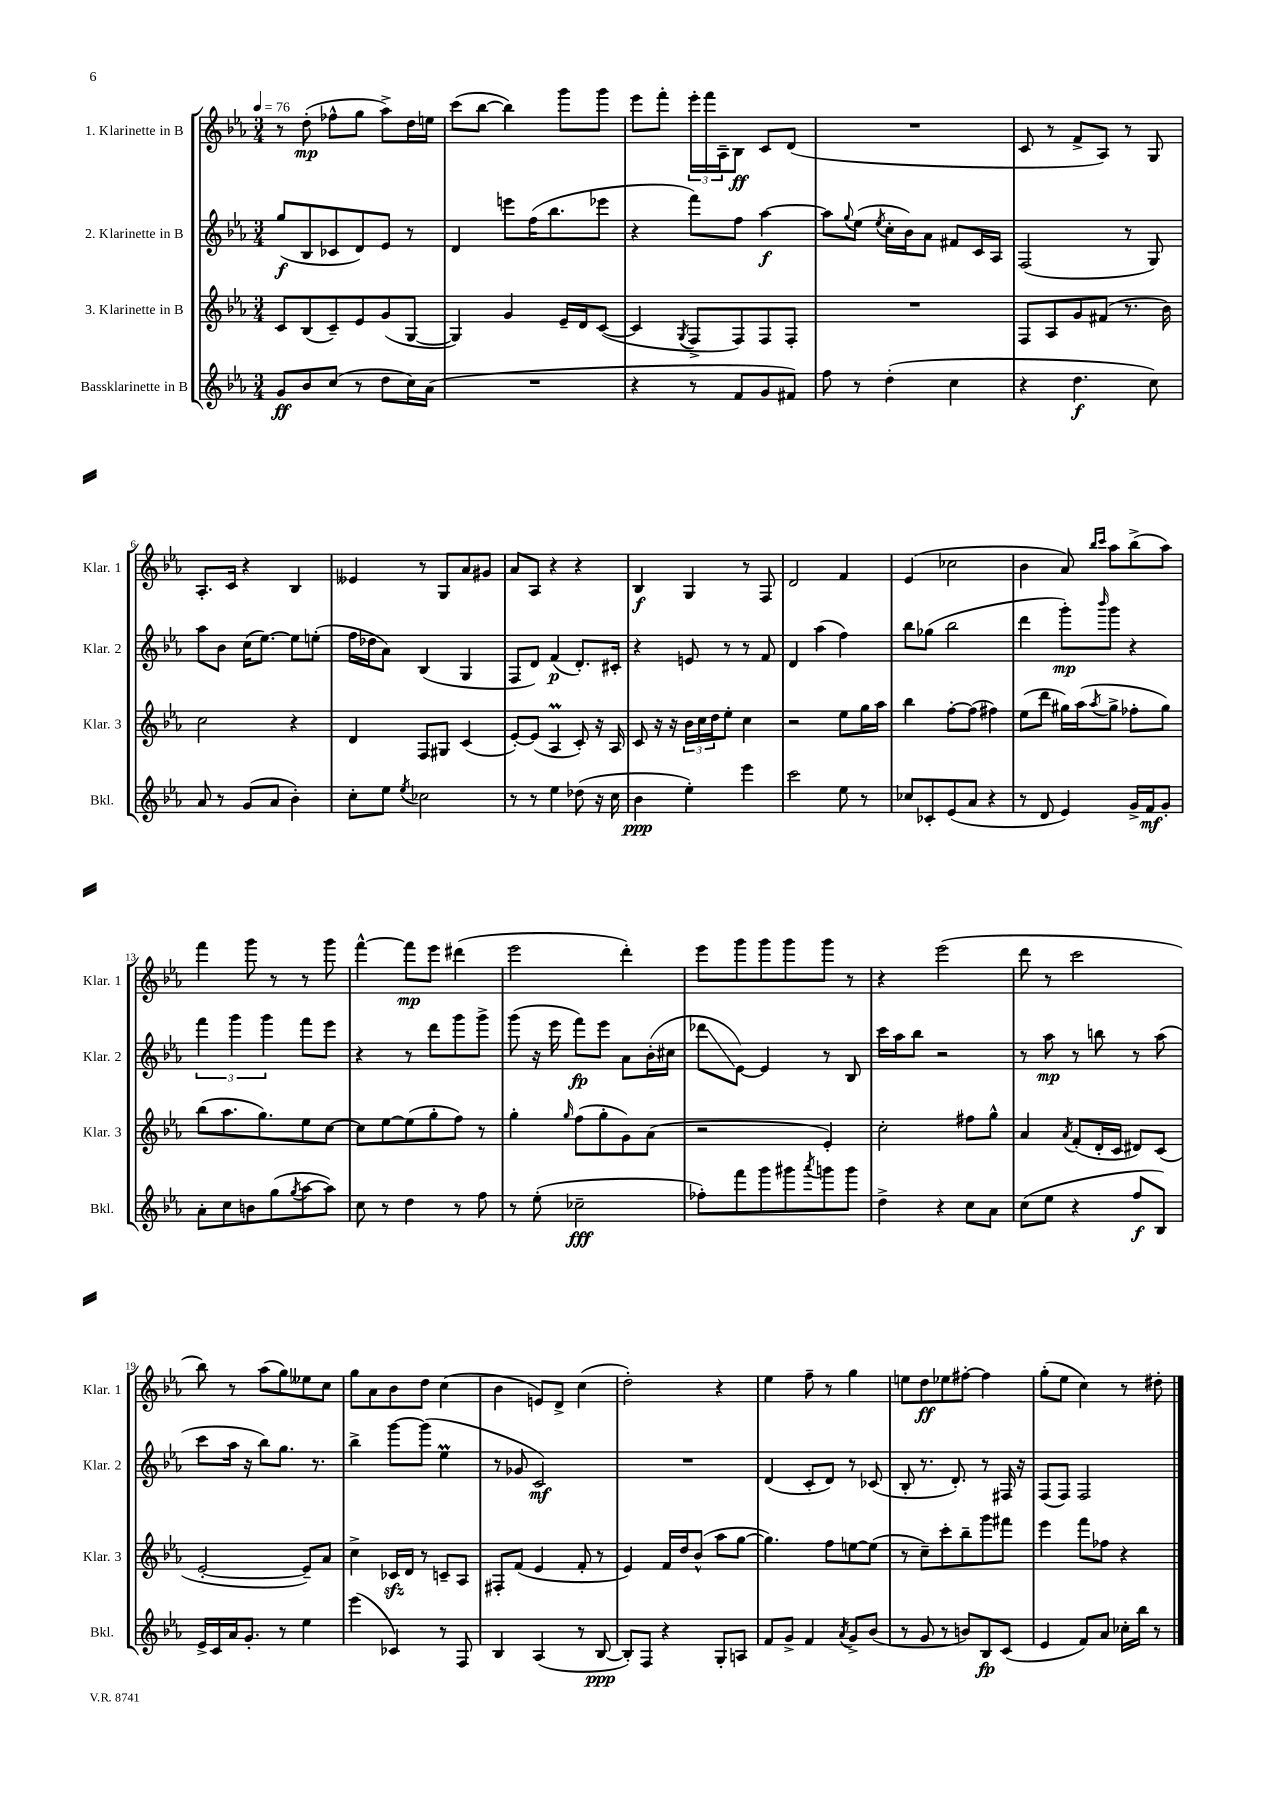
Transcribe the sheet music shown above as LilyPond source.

<<
\new StaffGroup <<
\new Staff = "s0" \with { instrumentName = "1. Klarinette in B" shortInstrumentName = "Klar. 1" } {
    \clef treble \key ees \major \numericTimeSignature \time 3/4 \tempo 4 = 76
    r8 d''8-.\mp( fes''8-^ g''8 aes''8->) d''16 e''16 |
    c'''8( bes''8~ bes''4) g'''8 g'''8 |
    ees'''8 f'''8-. \tuplet 3/2 { ees'''16-. f'''16 aes16-- } bes8\ff c'8 d'8( |
    R2. |
    c'8 r8 f'8-> aes8) r8 g8 |
    aes8.-. c'16 r4 bes4 |
    eeses'4 r8 g8 aes'8 gis'8 |
    aes'8 aes8 r4 r4 |
    bes4\f g4 r8 f8 |
    d'2 f'4 |
    ees'4( ces''2 |
    bes'4 aes'8) \grace { bes''16 c'''16 } aes''8 bes''8->( aes''8) |
    f'''4 g'''8 r8 r8 g'''8 |
    f'''4~-^ f'''8\mp ees'''8 dis'''4( |
    ees'''2 d'''4-.) |
    ees'''8 g'''8 g'''8 g'''8 g'''8 r8 |
    r4 ees'''2( |
    d'''8 r8 c'''2 |
    bes''8) r8 aes''8( g''8) eeses''8 c''8 |
    g''8 aes'8 bes'8 d''8 c''4( |
    bes'4 e'8) d'8-> c''4( |
    d''2-.) r4 |
    ees''4 f''8-- r8 g''4 |
    e''8 d''8\ff ees''8 fis''8~-. fis''4 |
    g''8-.( ees''8 c''4) r8 dis''8-. \bar "|." |
}
\new Staff = "s1" \with { instrumentName = "2. Klarinette in B" shortInstrumentName = "Klar. 2" } {
    \clef treble \key ees \major \numericTimeSignature \time 3/4
    g''8\f( bes8 ces'8 d'8) ees'8 r8 |
    d'4 e'''8 f''16( bes''8. ees'''8 |
    r4 f'''8) f''8 aes''4~\f |
    aes''8 \appoggiatura { g''8 } ees''8( \acciaccatura { ees''8 } c''16-. bes'16) aes'8 fis'8 c'16 aes16 |
    f2( r8 g8) |
    aes''8 bes'8 c''16( ees''8.~) ees''8 e''8-.( |
    f''16 des''16 aes'8) bes4( g4 |
    f8 d'8) f'4\p( d'8.-.) cis'16-. |
    r4 e'8 r8 r8 f'8 |
    d'4 aes''4( f''4) |
    bes''8 ges''8( bes''2 |
    d'''4 g'''8-.\mp) \grace { bes'''16 } g'''8 r4 |
    \tuplet 3/2 { f'''4 g'''4 g'''4 } f'''8 ees'''8 |
    r4 r8 d'''8 g'''8 g'''8-> |
    g'''8( r16 ees'''16 f'''8\fp) ees'''8 aes'8 bes'16-.( cis''16 |
    des'''8\glissando ees'8~) ees'4 r8 bes8 |
    c'''16 aes''16 bes''8 r2 |
    r8 aes''8\mp r8 b''8 r8 aes''8( |
    c'''8 aes''16 r16 bes''8) g''8. r8. |
    bes''4-> g'''8~ g'''8( ees''4\prall |
    r8 ges'8 c'2\mf) |
    R2. |
    d'4( c'8-. d'8) r8 ces'8( |
    bes8-. r8. d'8.-.) r8 fis16 r16 |
    f8( f8) f2 \bar "|." |
}
\new Staff = "s2" \with { instrumentName = "3. Klarinette in B" shortInstrumentName = "Klar. 3" } {
    \clef treble \key ees \major \numericTimeSignature \time 3/4
    c'8 bes8( c'8--) ees'8 g'8( g8~ |
    g4) g'4 ees'16-- d'16 c'8~( |
    c'4 \acciaccatura { g8 } f8-> f8) f8 f8-. |
    R2. |
    f8 aes8 g'8 fis'8( r8. bes'16) |
    c''2 r4 |
    d'4 f8 gis8 c'4( |
    ees'8~-.) ees'8( aes4\prall c'8-.) r16 aes16 |
    c'8 r16 r16 \tuplet 3/2 { bes'16 c''16 d''16 } ees''8-. c''4 |
    r2 ees''8 g''16 aes''16 |
    bes''4 f''8~-. f''8( fis''4) |
    ees''8( d'''8 gis''16) aes''16( \acciaccatura { aes''8 } gis''8-> fes''8-. gis''8) |
    bes''8( aes''8. g''8.) ees''8 c''8~ |
    c''8 ees''8~ ees''8( g''8-. f''8) r8 |
    g''4-. \grace { g''16 } f''8( g''8-. g'8) aes'8( |
    r2 ees'4-.) |
    c''2-. fis''8 g''8-^ |
    aes'4 \acciaccatura { aes'8 } f'8-.( d'16-. c'16 dis'8) c'8( |
    ees'2~-. ees'8--) aes'8 |
    c''4-> ces'16\sfz d'16 r8 c'8-- aes8 |
    fis8-. f'8( ees'4 f'8-. r8 |
    ees'4) f'16 d''16 bes'8-^( aes''8 g''8~ |
    g''4.) f''8 e''8~ e''8( |
    r8 c''8--) c'''8-. bes''8-- g'''8 fis'''8 |
    ees'''4 f'''8 fes''8 r4 \bar "|." |
}
\new Staff = "s3" \with { instrumentName = "Bassklarinette in B" shortInstrumentName = "Bkl." } {
    \clef treble \key ees \major \numericTimeSignature \time 3/4
    g'8\ff bes'8 c''8( r8 d''8 c''16) aes'16( |
    R2. |
    r4 r8 f'8 g'8 fis'8) |
    f''8 r8 d''4-.( c''4 |
    r4 d''4.\f c''8) |
    aes'8 r8 g'8( aes'8 bes'4-.) |
    c''8-. ees''8 \acciaccatura { ees''8 } ces''2 |
    r8 r8 ees''4 des''8( r16 c''16 |
    bes'4\ppp ees''4-.) ees'''4 |
    c'''2 ees''8 r8 |
    ces''8 ces'8-. ees'8( aes'8 r4 |
    r8 d'8 ees'4) g'16-> f'16\mf g'8-. |
    aes'8-. c''8 b'8 g''8( \acciaccatura { g''8 } aes''8~ aes''8) |
    c''8 r8 d''4 r8 f''8 |
    r8 ees''8-.( ces''2--\fff |
    fes''8-.) f'''8 g'''8 gis'''8 \acciaccatura { aes'''8 } g'''8 g'''8 |
    d''4-> r4 c''8 aes'8 |
    c''8( ees''8 r4 f''8\f bes8) |
    ees'16-> c'16 aes'16 g'8.-. r8 ees''4 |
    ees'''4( ces'4) r8 f8 |
    bes4 aes4( r8 bes8~\ppp |
    bes8-.) f8 r4 g8-. a8 |
    f'8 g'8-> f'4 \acciaccatura { aes'8 } g'8-> bes'8( |
    r8 g'8 r8 b'8) bes8\fp c'8( |
    ees'4 f'8) aes'8 ces''16-. bes''16 r8 \bar "|." |
}
>>
>>
